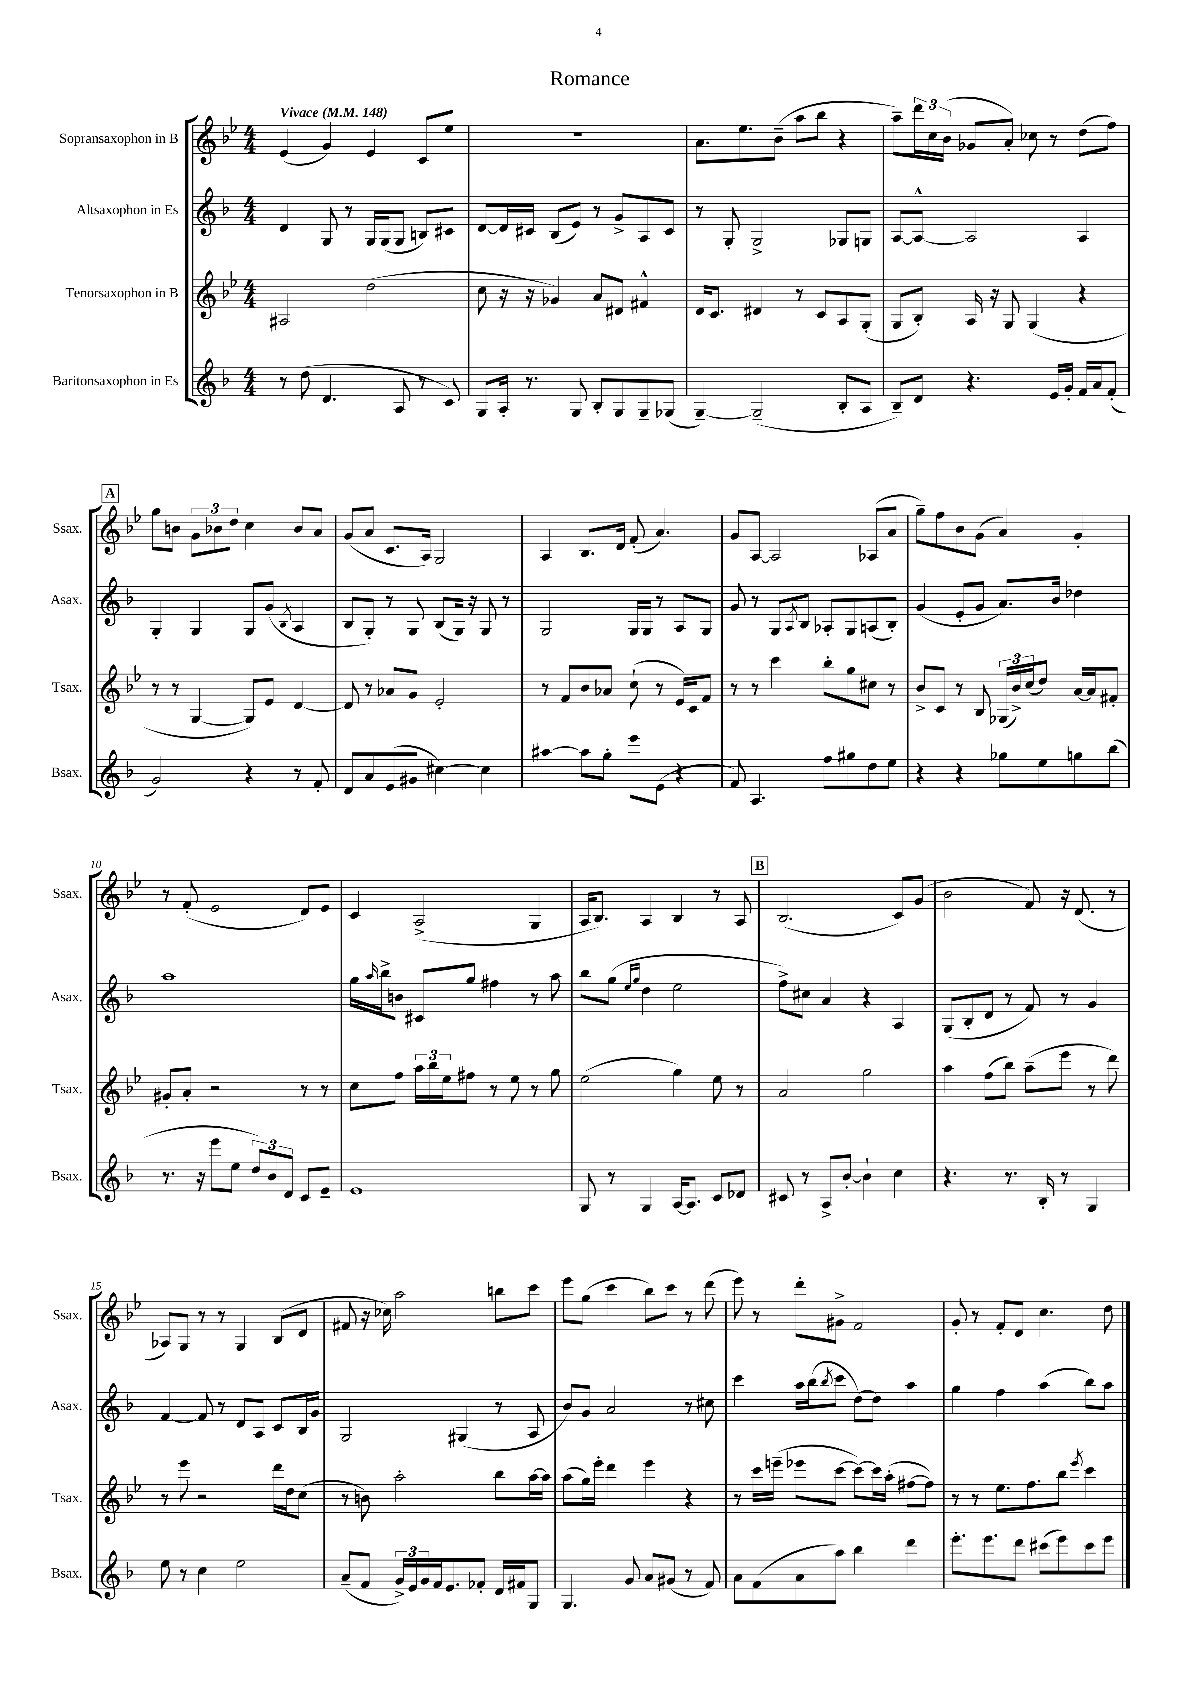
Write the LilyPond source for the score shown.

\header { title = "Romance" }
<<
\new StaffGroup <<
\new Staff = "s0" \with { instrumentName = "Sopransaxophon in B" shortInstrumentName = "Ssax." } {
    \clef treble \key bes \major \numericTimeSignature \time 4/4 \tempo "Vivace" 4 = 148
    ees'4( g'4) ees'4 c'8 ees''8 |
    R1 |
    a'8. ees''8. bes'8--( a''8 bes''8 r4 |
    a''8--) \tuplet 3/2 { d'''16 c''16 bes'16( } ges'8 a'8-.) ces''8 r8 d''8( f''8) |
    \mark \markup { \box "A" } g''8 b'8 \tuplet 3/2 { g'8 bes'8 d''8 } c''4 bes'8 a'8 |
    g'8( a'8 c'8. a16) g2 |
    a4 bes8. d'16 f'8-.( a'4.) |
    g'8 a8~ a2 aes8( a'8 |
    g''8--) f''8 bes'8 g'8( a'4) g'4-. |
    r8 f'8-.( ees'2 d'8) ees'8 |
    c'4 a2->( g4 |
    a16 bes8.) a4 bes4 r8 a8 |
    \mark \markup { \box "B" } bes2.( c'8) g'8( |
    bes'2 f'8) r16 d'8.( r8 |
    aes8) g8 r8 r8 g4 bes8( d'8 |
    fis'8 r16 ces''16) a''2 b''8 c'''8 |
    ees'''8 g''8( c'''4 bes''8) c'''8 r8 d'''8( |
    ees'''8) r8 d'''8-. gis'8-> f'2 |
    g'8-. r8 f'8-. d'8 c''4. d''8 \bar "|." |
}
\new Staff = "s1" \with { instrumentName = "Altsaxophon in Es" shortInstrumentName = "Asax." } {
    \clef treble \key f \major \numericTimeSignature \time 4/4
    d'4 g8 r8 g16 g16( g8 b8) cis'8 |
    d'8~ d'16 cis'16 bes8( e'8) r8 g'8-> a8 cis'8 |
    r8 g8-. g2-> ges8 g8 |
    a8~ a8~-^ a2 a4 |
    \mark \markup { \box "A" } g4-. g4 g8 g'8( \acciaccatura { bes8 } a4 |
    bes8 g8-.) r8 g8 bes8( g16) r16 g8 r8 |
    g2 g16 g16 r8 a8 g8 |
    g'8 r8 g8 \acciaccatura { a8 } bes8 aes8-. g8 a8( bes8-.) |
    g'4( e'8-. g'8 a'8.) bes'16 des''4 |
    a''1 |
    g''16 \grace { a''16 } bes''16-> b'8 cis'8 g''8 fis''4 r8 a''8 |
    bes''8 g''8( \grace { e''16 g''16 } d''4 e''2 |
    \mark \markup { \box "B" } f''8->) cis''8 a'4 r4 a4 |
    g8( bes8-. d'8 r8 f'8) r8 g'4 |
    f'4~ f'8 r8 d'8 a8 c'8 bes16 g'16 |
    g2 gis4( r8 a8 |
    bes'8) g'8 a'2 r8 cis''8 |
    c'''4 a''16 bes''16( \acciaccatura { bes''8 } c'''8 d''8~) d''8 a''4 |
    g''4 f''4 a''4( bes''8) a''8 \bar "|." |
}
\new Staff = "s2" \with { instrumentName = "Tenorsaxophon in B" shortInstrumentName = "Tsax." } {
    \clef treble \key bes \major \numericTimeSignature \time 4/4
    ais2 d''2( |
    c''8 r16 r16 ges'4) a'8 dis'8 fis'4-^ |
    d'16 c'8. dis'4 r8 c'8 a8 g8-.( |
    g8 bes8-.) a16 r16 g8 g4( r4 |
    \mark \markup { \box "A" } r8 r8 g4~ g8) ees'8 d'4~ |
    d'8 r8 aes'8 g'8 ees'2-. |
    r8 f'8 bes'8 aes'8 c''8-!( r8 ees'16) c'16 f'8 |
    r8 r8 c'''4 bes''8-. g''8 cis''8 r8 |
    bes'8-> c'8 r8 bes8 \tuplet 3/2 { ges16( bes'16->) c''16( } d''8) a'16~ a'16 fis'8-. |
    gis'8-. a'8-. r2 r8 r8 |
    c''8 f''8 \tuplet 3/2 { a''16 bes''16 ees''16 } fis''8 r8 ees''8 r8 g''8 |
    ees''2( g''4) ees''8 r8 |
    \mark \markup { \box "B" } a'2 g''2 |
    a''4 f''8( bes''8) a''8--( ees'''8 r8 d'''8) |
    r8 ees'''8 r2 d'''16 d''16 c''8( |
    r8 b'8) a''2-. bes''8 a''16~ a''16 |
    a''8( g''16) ees'''16-. d'''4 ees'''4 r4 |
    r8 c'''16 e'''16--( ees'''8 c'''8~ c'''8~) c'''16 a''16-.( fis''8~ fis''8) |
    r8 r8 ees''8. f''8. bes''8 \acciaccatura { ees'''8 } c'''4 \bar "|." |
}
\new Staff = "s3" \with { instrumentName = "Baritonsaxophon in Es" shortInstrumentName = "Bsax." } {
    \clef treble \key f \major \numericTimeSignature \time 4/4
    r8 d''8( d'4. a8 r8 c'8) |
    g8 a16-. r8. g8 bes8-. g8 g8-- ges8( |
    g4~--) g2--( bes8-. a8 |
    bes8--) d'8 r4. e'16 g'16-. f'16 a'16 f'8-.( |
    \mark \markup { \box "A" } g'2) r4 r8 f'8-. |
    d'8 a'8 e'8( gis'8 cis''4~) cis''4 |
    ais''4~ ais''8 g''8-. e'''8 e'8( r4 |
    f'8) a4. f''8 gis''8 d''8 e''8 |
    r4 r4 ges''8 e''8 g''8 bes''8( |
    r8. r16 e'''8 e''8 \tuplet 3/2 { d''8) bes'8 d'8 } c'8 e'8-- |
    e'1 |
    g8 r8 g4 a16~ a8. c'8 des'8 |
    \mark \markup { \box "B" } cis'8 r8 a8-> bes'8~-. bes'4-! c''4 |
    r4. r8. bes16-. r8 g4 |
    e''8 r8 c''4 e''2 |
    a'8--( f'8 \tuplet 3/2 { g'16->) e'16 g'16 } f'16 e'8. fes'8-. d'16 fis'16 g8 |
    g4. g'8 a'8 gis'8( r8 f'8) |
    a'8 f'8( a'8 a''8) bes''4 d'''4 |
    e'''8.-. e'''8. d'''8 cis'''8( e'''8) cis'''8 e'''8 \bar "|." |
}
>>
>>
